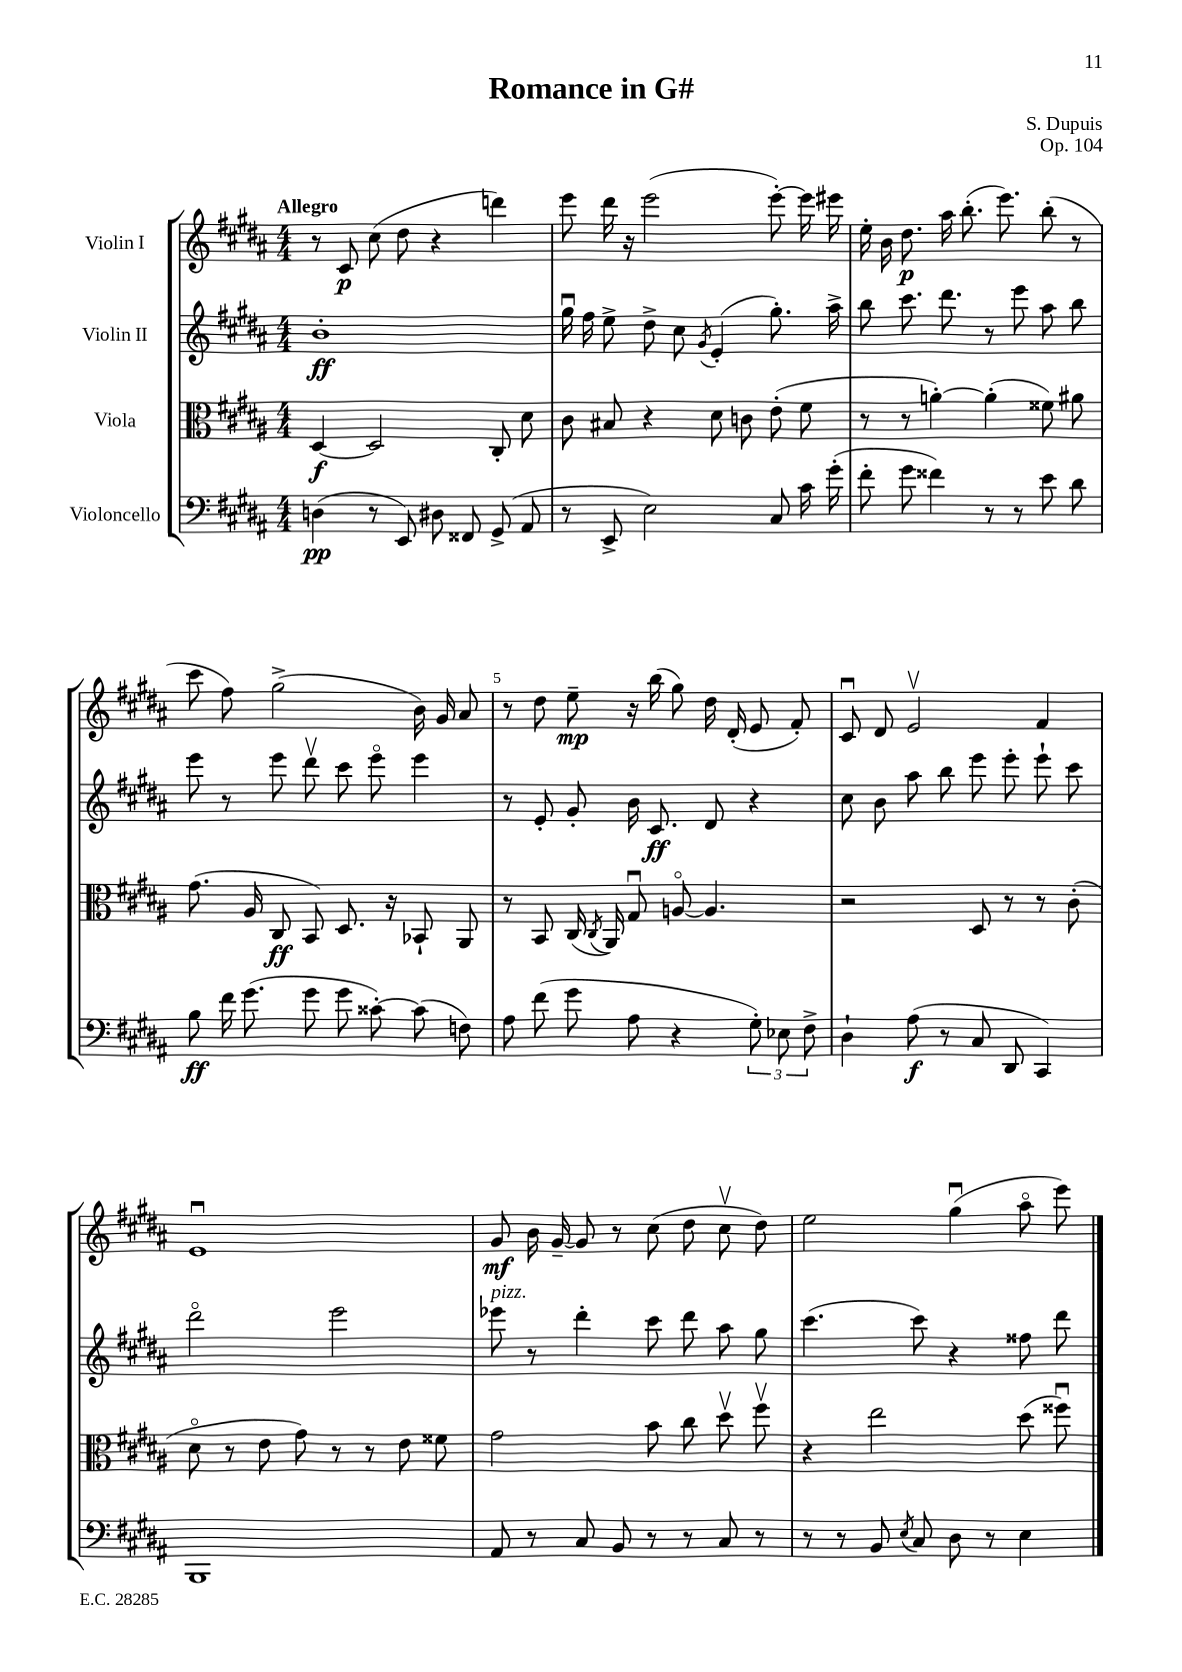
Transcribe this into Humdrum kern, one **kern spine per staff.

**kern	**kern	**kern	**kern
*staff4	*staff3	*staff2	*staff1
*clefF4	*clefC3	*clefG2	*clefG2
*k[f#c#g#d#a#]	*k[f#c#g#d#a#]	*k[f#c#g#d#a#]	*k[f#c#g#d#a#]
*M4/4	*M4/4	*M4/4	*M4/4
(4D\	[4D#/	1b'	8r
.	.	.	8c#/
8r	2D#/]	.	(8cc#\
8EE/)	.	.	8dd#\
8D#\	.	.	4r
8FF##/	.	.	.
(8GG#^/	8C#'/	.	4ddd\)
8AA#/	8d#\	.	.
=	=	=	=
8r	8c#\	16gg#u\	8eee\
.	.	16ff#\	.
8EE^/	8B#/	8ee^\	16ddd#\
.	.	.	16r
2E\)	4r	8dd#^\	(2eee\
.	.	8cc#\	.
.	.	8qg#/	.
.	8d#\	(4e'/	.
.	8c\	.	.
8C#/	(8e'\	8.gg#'\)	[8eee'\)
16c#\	8f#\	.	16eee\]
(16g#'\	.	16aa#^\	16eee#\
=	=	=	=
8f#'\	8r	8bb\	16ee'\
.	.	.	16b\
8g#\	8r	8.ccc#\	8.dd#\
4f##\)	[4a'\)	.	.
.	.	8.ddd#\	16aa#\
.	.	.	(8.bb'\
8r	(4a'\]	8r	.
.	.	.	8.eee\)
8r	.	8eee\	.
8e\	8f##\)	8aa#\	(8bb'\
8d#\	8a#\	8bb\	8r
=	=	=	=
8B\	(8.g#\	8eee\	8ccc#\
16f#\	.	8r	8ff#\)
(8.g#\	16A#/	.	.
.	8C#/	8eee\	(2gg#^\
8g#\	8BB/)	8ddd#v\	.
8g#\	8.D#/	8ccc#\	.
[8c##'\)	.	8eeeo\	.
.	16r	.	.
(8c##\]	8BB-`/	4eee\	16b\)
.	.	.	16g#/
8F\)	8AA#/	.	8a#/
=	=	=	=
8A#\	8r	8r	8r
(8f#\	8BB/	8e'/	8dd#\
8g#\	(16C#/	8g#'/	8ee~\
.	8qC#/	.	.
.	16AA#/)	.	.
8A#\	8G#u/	16b\	16r
.	.	8.c#/	(16bb\
4r	[8Ao/	.	8gg#\)
.	4.A/]	8d#/	16dd#\
.	.	.	(16d#'/
12G#'\)	.	4r	8e/
12E-\	.	.	.
.	.	.	8f#'/)
12F#^\	.	.	.
=	=	=	=
4D#`\	2r	8cc#\	8c#u/
.	.	8b\	8d#/
(8A#\	.	8aa#\	2ev/
8r	.	8bb\	.
8C#/	8D#/	8eee\	.
8DD#/	8r	8eee'\	.
4CC#/)	8r	8eee`\	4f#/
.	(8c#'\	8ccc#\	.
=	=	=	=
1BBB	8d#o\	2ddd#o\	1eu
.	8r	.	.
.	8e\	.	.
.	8g#\)	.	.
.	8r	2eee\	.
.	8r	.	.
.	8e\	.	.
.	8f##\	.	.
=	=	=	=
8AA#/	2g#\	8eee-\	8g#/
8r	.	8r	16b\
.	.	.	[16g#~/
8C#/	.	4ddd#'\	8g#/]
8BB/	.	.	8r
8r	8b\	8ccc#\	(8cc#\
8r	8cc#\	8ddd#\	8dd#\
8C#/	8dd#v\	8aa#\	8cc#v\
8r	8ff#v\	8gg#\	8dd#\)
=	=	=	=
8r	4r	(4.ccc#\	2ee\
8r	.	.	.
8BB/	2ee\	.	.
8qE/	.	.	.
8C#/	.	8ccc#\)	.
8D#\	.	4r	(4gg#u\
8r	.	.	.
4E\	(8dd#\	8ff##\	8aa#o\
.	8ff##u\)	8ddd#\	8eee\)
==	==	==	==
*-	*-	*-	*-
